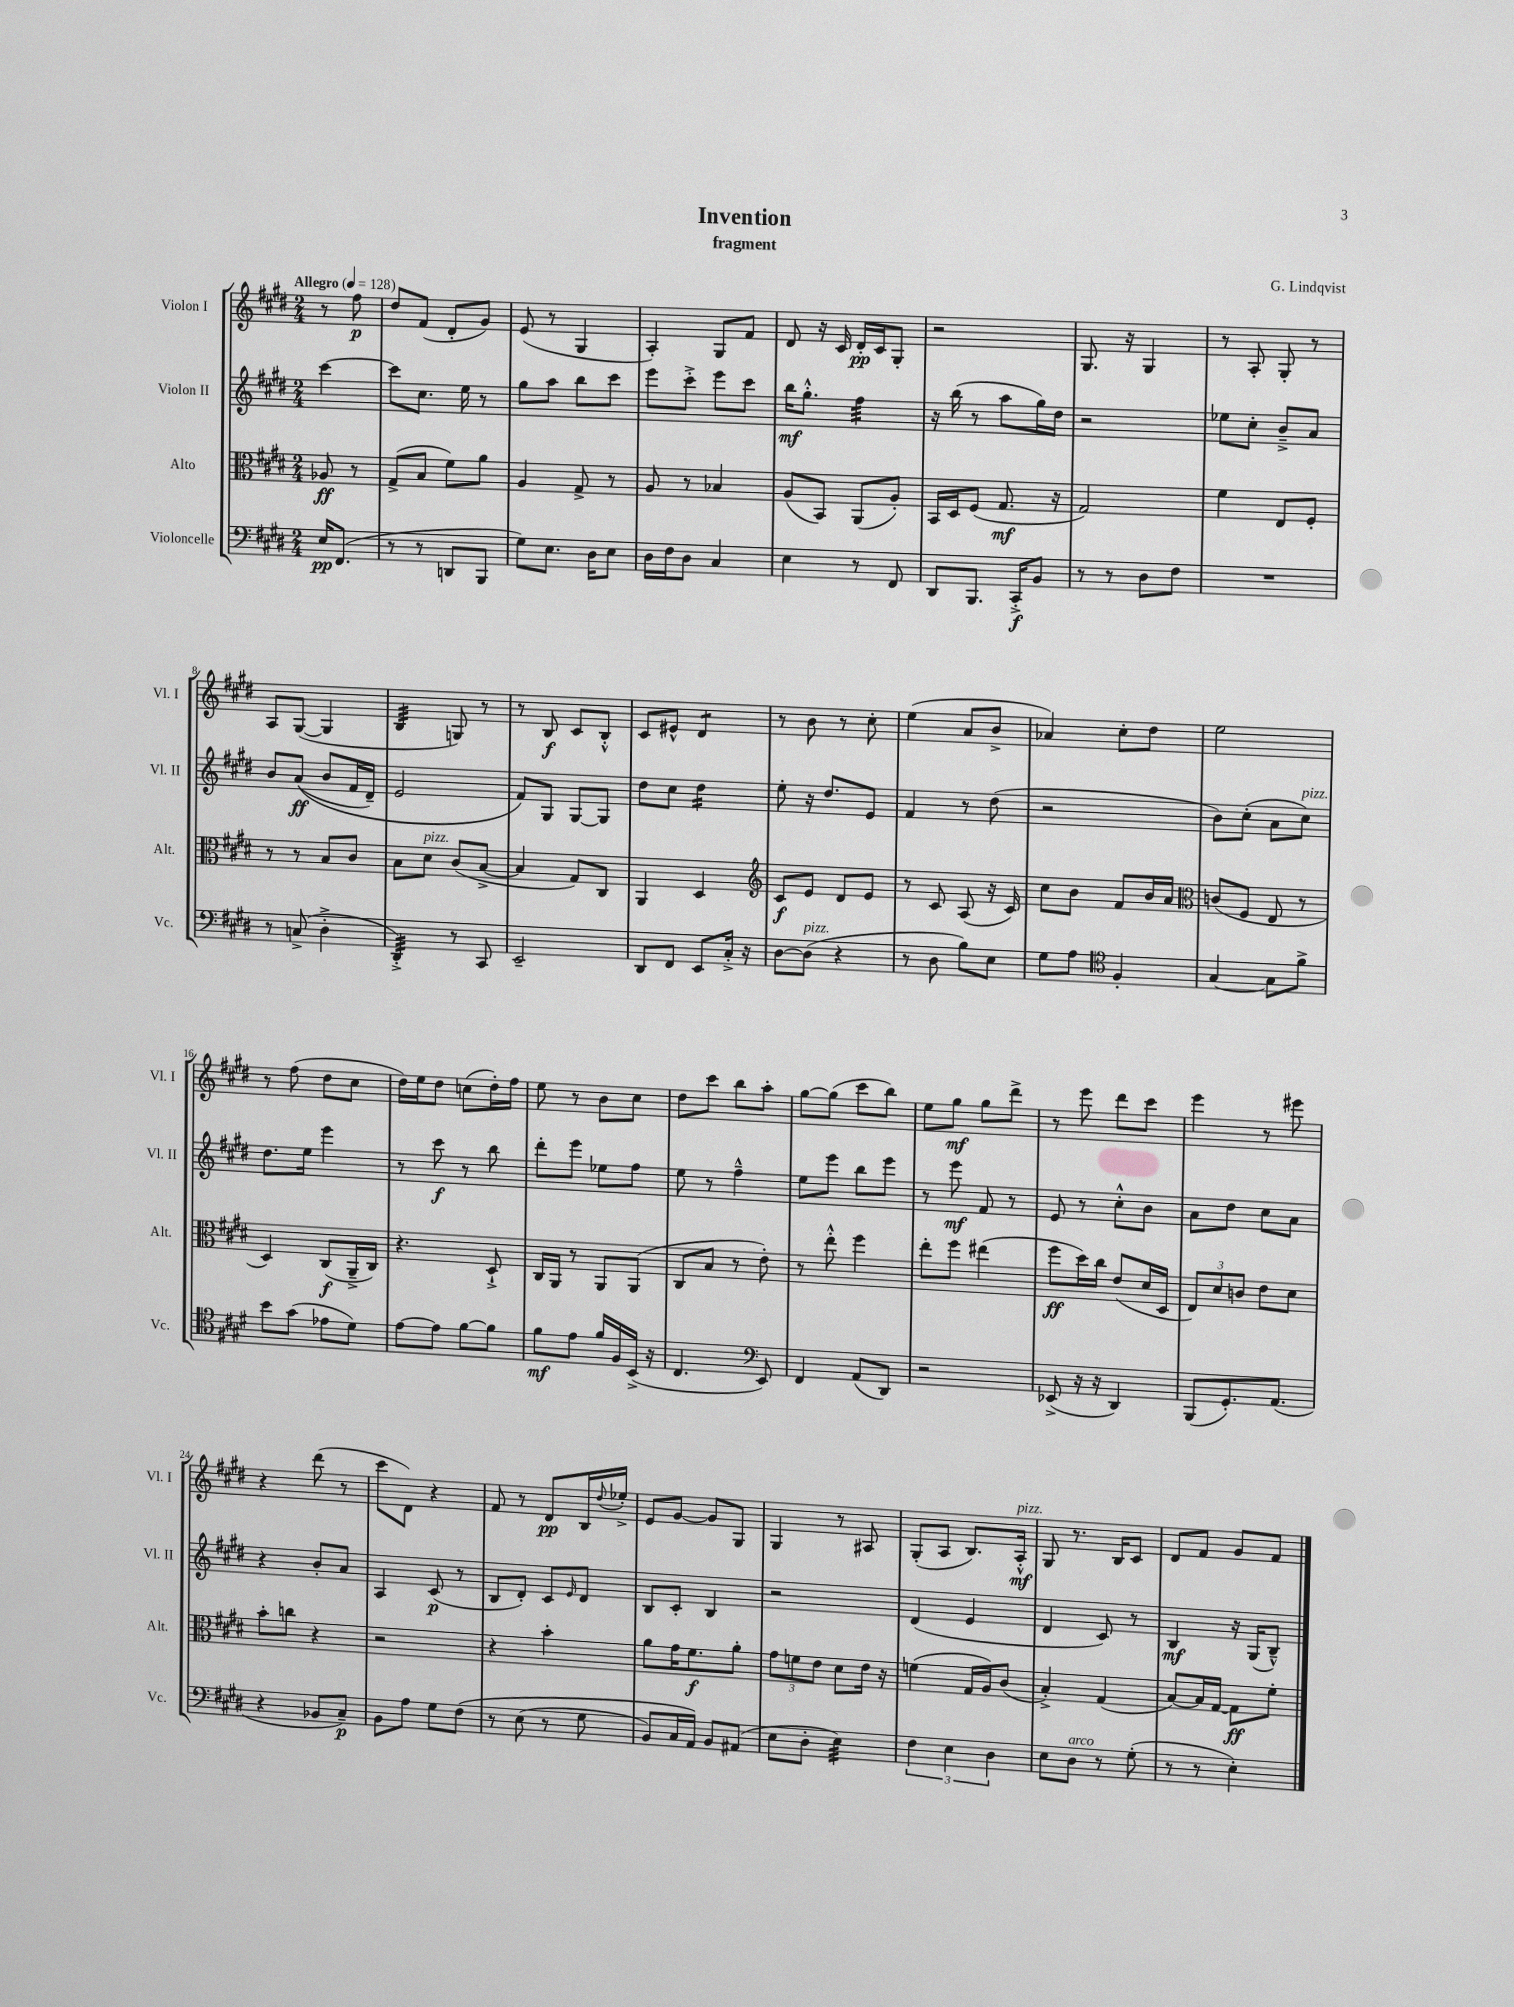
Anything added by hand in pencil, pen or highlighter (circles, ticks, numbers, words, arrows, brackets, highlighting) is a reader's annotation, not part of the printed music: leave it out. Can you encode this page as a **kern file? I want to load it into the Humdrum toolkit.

**kern	**kern	**kern	**kern
*staff4	*staff3	*staff2	*staff1
*clefF4	*clefC3	*clefG2	*clefG2
*k[f#c#g#d#]	*k[f#c#g#d#]	*k[f#c#g#d#]	*k[f#c#g#d#]
*M2/4	*M2/4	*M2/4	*M2/4
*MM128	*MM128	*MM128	*MM128
16E	8A-	[4ccc#	8r
(8.FF#	.	.	.
.	8r	.	8ff#
=	=	=	=
8r	(8G#^	8ccc#]	8dd#
8r	8B	8.cc#	(8f#
8DD	8f#)	.	8d#'
.	.	16ee	.
8BBB	8a	8r	8g#)
=	=	=	=
8G#)	4A	8gg#	(8e
8.E	.	8aa	8r
.	8G#^	8bb	4G#
16D#	.	.	.
8E	8r	8ccc#	.
=	=	=	=
16D#	8A	8eee	4A')
16F#	.	.	.
8D#	8r	8ccc#'^	.
4C#	4B-	8eee	8G#
.	.	8ccc#	8f#
=	=	=	=
4E	(8A	16bb	8d#
.	.	8.gg#'^^	.
.	8BB)	.	16r
.	.	.	16c#
8r	(8AA	4ff#	16d#'
.	.	.	16c#
8FF#	8A')	.	8G#'
=	=	=	=
8DD#	16BB	16r	2r
.	16D#	(16bb	.
8.BBB	(8F#	8r	.
.	8.G#	8aa	.
16CC#'^	.	.	.
8BB	.	16gg#)	.
.	16r	16dd#	.
=	=	=	=
8r	2G#)	2r	8.G#
8r	.	.	.
.	.	.	16r
8D#	.	.	4G#
8F#	.	.	.
=	=	=	=
2r	4f#	8ee-	8r
.	.	8cc#'	8A'
.	8E	8b~^	8G#'
.	8F#'	8a	8r
=	=	=	=
8r	8r	8b	8A
(8C^	8r	&((8a	([8G#
4D#'^	8B	8b	4G#]
.	8c#	16f#	.
.	.	16d#~)	.
=	=	=	=
4DD#'^)	8B	2e	4B
.	8d#	.	.
8r	(8c#	.	8G)
8CC#	[8B^	.	8r
=	=	=	=
2EE~	4B]	8f#&)	8r
.	.	8G#	8B
.	8G#)	[8G#	8c#
.	8C#	8G#]	8B'^^
=	=	=	=
8DD#	4AA	8dd#	8c#
8FF#	.	8cc#	8e#^^
8EE	4D#	4dd#	4d#
16C#'^	.	.	.
16r	.	.	.
=	=	=	=
*	*clefG2	*	*
[8D#	8c#	8ee'	8r
(8D#]	8e	16r	8b
.	.	8.dd#	.
4r	8d#	.	8r
.	8e	8e	8cc#'
=	=	=	=
8r	8r	4f#	(4ee
8D#	8c#	.	.
8B)	(8A	8r	8a
8E	16r	(8dd#	8b^
.	16c#)	.	.
=	=	=	=
8G#	8cc#	2r	4a-)
8A	8b	.	.
*clefC4	*	*	*
4F#'	8f#	.	8cc#'
.	16b	.	8dd#
.	16a	.	.
=	=	=	=
*	*clefC3	*	*
[4G#	(8c	8b)	2ee
.	8F#	(8cc#'	.
8G#]	8E	8a	.
8f#^	8r	8cc#)	.
=	=	=	=
8b	4D#)	8.dd#	8r
(8g#	.	.	(8ff#
.	.	16ee	.
8e-	(8C#	4eee	8dd#
8d#)	16AA~^	.	8cc#
.	16C#)	.	.
=	=	=	=
[8e	4.r	8r	16dd#)
.	.	.	16ee
8e]	.	8ccc#	8dd#
[8f#	.	8r	(8cc
8f#]	8D#`^	8bb	16dd#')
.	.	.	16ff#
=	=	=	=
8f#	16C#	8ddd#'	8ee
.	16AA	.	.
8e	8r	8eee	8r
16f#	8AA	8ee-	8b
16F#	.	.	.
(16BB^	(8AA	8ff#	8cc#
16r	.	.	.
=	=	=	=
4.C#	8C#	8ee	8dd#
.	8B	8r	8ccc#
.	8r	4ff#~^^	8bb
*clefF4	*	*	*
8EE)	8e')	.	8aa'
=	=	=	=
4FF#	8r	8ee	[8gg#
.	8ee'^^	8eee	(8gg#]
(8AA	4ff#	8bb	8ccc#
8DD#)	.	8eee	8bb)
=	=	=	=
2r	8ee'	8r	8ee
.	8ff#	8eee	8gg#
.	(4ee#	8f#	8gg#
.	.	8r	8ddd#^
=	=	=	=
(8EE-^	8ff#	8e	8r
16r	16dd#)	8r	8eee
16r	16cc#	.	.
4DD#)	(8e	8cc#'^^	8ddd#
.	16d#	8b	8ccc#
.	16D#	.	.
=	=	=	=
(8BBB	12E)	8a	4eee
.	12d#	.	.
8.GG#')	.	8dd#	.
.	12c	.	.
.	8e	8cc#	8r
(8.AA	.	.	.
.	8d#	8a	8eee#
=	=	=	=
4r	8b'	4r	4r
.	8cc	.	.
8BB-	4r	8b'	(8ddd#
8C#~)	.	8a	8r
=	=	=	=
8BB	2r	4A	8ccc#
8A	.	.	8d#)
8G#	.	(8c#	4r
&(8F#	.	8r	.
=	=	=	=
8r	4r	8B	8f#
(8E	.	8d#')	8r
8r	4b'	8c#	8d#
.	.	16qqe	.
8G#	.	8d#	16B
.	.	.	8qqdd#
.	.	.	16ee-'^
=	=	=	=
8BB)	8a	8B	8e
16C#	16g#	8c#'	[8g#
16AA&)	8.f#	.	.
8BB	.	4B	8g#]
(8AA#	8a'	.	8G#
=	=	=	=
8E	12g#	2r	4G#
.	12f	.	.
8D#'	.	.	.
.	12e	.	.
4E)	8d#	.	8r
.	16e	.	8A#
.	16r	.	.
=	=	=	=
6F#	(4f	(4d#	(8G#'
.	.	.	8A
6E	.	.	.
.	16G#	4e	8.B)
.	16A)	.	.
6D#	.	.	.
.	(8c#	.	.
.	.	.	16A'^^
=	=	=	=
8E	4B'^)	4d#	8G#
8D#	.	.	8.r
8r	(4G#	8c#)	.
.	.	.	16B
(8G#'	.	8r	8c#
=	=	=	=
8r	[8B)	4B	8d#
8r	16B]	.	8f#
.	[16G#	.	.
4E')	8G#]	16r	8g#
.	.	(16G#	.
.	8f#'	8B~^^)	8f#
==	==	==	==
*-	*-	*-	*-
